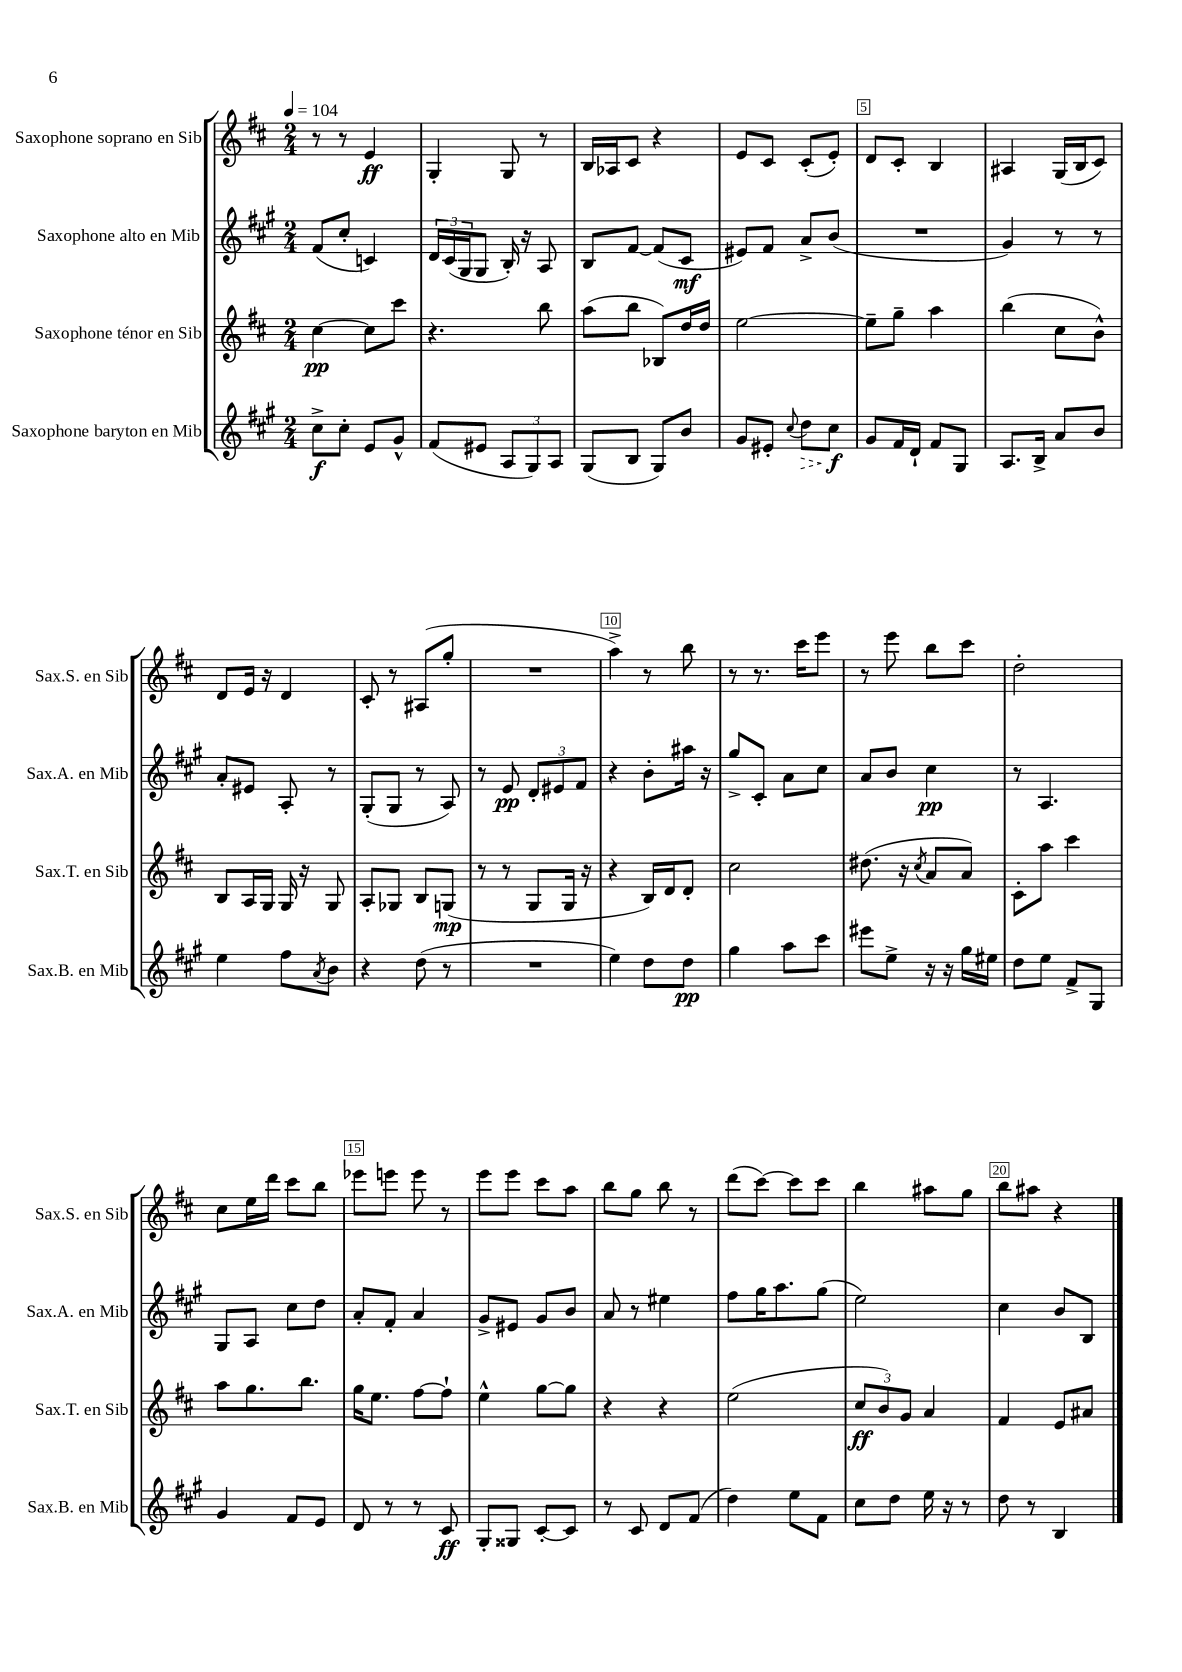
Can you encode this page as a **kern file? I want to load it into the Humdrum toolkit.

**kern	**dynam	**kern	**dynam	**kern	**dynam	**kern	**dynam
*part4	*part4	*part3	*part3	*part2	*part2	*part1	*part1
*staff4	*staff4	*staff3	*staff3	*staff2	*staff2	*staff1	*staff1
*I"Saxophone baryton en Mib	*	*I"Saxophone ténor en Sib	*	*I"Saxophone alto en Mib	*	*I"Saxophone soprano en Sib	*
*I'Sax.B. en Mib	*	*I'Sax.T. en Sib	*	*I'Sax.A. en Mib	*	*I'Sax.S. en Sib	*
*clefG2	*	*clefG2	*	*clefG2	*	*clefG2	*
*k[f#c#g#]	*	*k[f#c#]	*	*k[f#c#g#]	*	*k[f#c#]	*
*M2/4	*	*M2/4	*	*M2/4	*	*M2/4	*
*MM104	*	*MM104	*	*MM104	*	*MM104	*
=1	=1	=1	=1	=1	=1	=1	=1
8cc#^\L	f	[4cc#\	pp	(8f#/L	.	8r	.
8cc#'\J	.	.	.	8cc#'/J	.	8r	.
8e/L	.	8cc#\L]	.	4cn/)	.	4e/	ff
8g#^^/J	.	8ccc#\J	.	.	.	.	.
=2	=2	=2	=2	=2	=2	=2	=2
(8f#/L	.	4.r	.	24d/LL	.	4G'/	.
.	.	.	.	(24c#/	.	.	.
.	.	.	.	24G#/J	.	.	.
8e#X/J	.	.	.	8G#/J	.	.	.
12A/L	.	.	.	16B'/)	.	8G/	.
.	.	.	.	16r	.	.	.
12G#/)	.	.	.	.	.	.	.
.	.	8bb\	.	8A/	.	8r	.
12A/J	.	.	.	.	.	.	.
=3	=3	=3	=3	=3	=3	=3	=3
(8G#/L	.	(8aa\L	.	8B/L	.	16B/LL	.
.	.	.	.	.	.	16A-X/J	.
8B/J	.	8bb\J	.	[8f#/J	.	8c#/J	.
8G#/L)	.	8B-X/L)	.	(8f#/L]	.	4r	.
8b/J	.	16dd/L	.	8c#/J	mf	.	.
.	.	16dd/JJ	.	.	.	.	.
=4	=4	=4	=4	=4	=4	=4	=4
8g#/L	.	[2ee\	.	8e#X/L)	.	8e/L	.
8e#X'/J	.	.	.	8f#/J	.	8c#/J	.
8qqcc#/	.	.	.	.	.	.	.
!	!LO:HP:b	!	!	!	!	!	!
8dd\L	>	.	.	8a^/L	.	(8c#'/L	.
8cc#\J	f	.	.	(8b/J	.	8e'/J)	.
.	]	.	.	.	.	.	.
=5	=5	=5	=5	=5	=5	=5	=5
8g#/L	.	8ee~\L]	.	2r	.	8d/L	.
16f#/L	.	8gg~\J	.	.	.	8c#'/J	.
16d`/JJ	.	.	.	.	.	.	.
8f#/L	.	4aa\	.	.	.	4B/	.
8G#/J	.	.	.	.	.	.	.
=6	=6	=6	=6	=6	=6	=6	=6
8.A/L	.	(4bb\	.	4g#/)	.	4A#X/	.
16B^/Jk	.	.	.	.	.	.	.
8a/L	.	8cc#\L	.	8r	.	(16G/LL	.
.	.	.	.	.	.	16B/J	.
8b/J	.	8b^^\J)	.	8r	.	8c#/J)	.
!!LO:LB:g=z
=7	=7	=7	=7	=7	=7	=7	=7
4ee\	.	8B/L	.	8a'/L	.	8d/L	.
.	.	16A/L	.	8e#X/J	.	16e/Jk	.
.	.	16G/JJ	.	.	.	16r	.
8ff#\L	.	16G/	.	8A'/	.	4d/	.
.	.	16r	.	.	.	.	.
8qa/	.	.	.	.	.	.	.
8b\J	.	8G/	.	8r	.	.	.
=8	=8	=8	=8	=8	=8	=8	=8
4r	.	8A'/L	.	(8G#'/L	.	8c#'/	.
.	.	8G-X/J	.	8G#/J	.	8r	.
(8dd\	.	8B/L	.	8r	.	(8A#X/L	.
8r	.	(8Gn/J	mp	8A/)	.	8gg'/J	.
=9	=9	=9	=9	=9	=9	=9	=9
2r	.	8r	.	8r	.	2r	.
.	.	8r	.	8e/	pp	.	.
.	.	8G/L	.	12d'/L	.	.	.
.	.	.	.	12e#X/	.	.	.
.	.	16G/Jk	.	.	.	.	.
.	.	.	.	12f#/J	.	.	.
.	.	16r	.	.	.	.	.
=10	=10	=10	=10	=10	=10	=10	=10
4ee\)	.	4r	.	4r	.	4aa^\)	.
8dd\L	.	16B/LL)	.	8b'\L	.	8r	.
.	.	16d/J	.	.	.	.	.
8dd\J	pp	8d'/J	.	16aa#X\Jk	.	8bb\	.
.	.	.	.	16r	.	.	.
=11	=11	=11	=11	=11	=11	=11	=11
4gg#\	.	2cc#\	.	8gg#^/L	.	8r	.
.	.	.	.	8c#'/J	.	8.r	.
8aa\L	.	.	.	8a\L	.	.	.
.	.	.	.	.	.	16ccc#\KL	.
8ccc#\J	.	.	.	8cc#\J	.	8eee\J	.
=12	=12	=12	=12	=12	=12	=12	=12
8eee#X\L	.	(8.dd#X\	.	8a/L	.	8r	.
8ee^\J	.	.	.	8b/J	.	8eee\	.
.	.	16r	.	.	.	.	.
.	.	8qcc#/	.	.	.	.	.
16r	.	8a/L	.	4cc#\	pp	8bb\L	.
16r	.	.	.	.	.	.	.
16gg#\LL	.	8a/J)	.	.	.	8ccc#\J	.
16ee#X\JJ	.	.	.	.	.	.	.
=13	=13	=13	=13	=13	=13	=13	=13
8dd\L	.	8c#'\L	.	8r	.	2dd'\	.
8ee\J	.	8aa\J	.	4.A/	.	.	.
8f#^/L	.	4ccc#\	.	.	.	.	.
8G#/J	.	.	.	.	.	.	.
!!LO:LB:g=z
=14	=14	=14	=14	=14	=14	=14	=14
4g#/	.	8aa\L	.	8G#/L	.	8cc#\L	.
.	.	8.gg\	.	8A/J	.	16ee\L	.
.	.	.	.	.	.	16ddd\JJ	.
8f#/L	.	.	.	8cc#\L	.	8ccc#\L	.
.	.	8.bb\J	.	.	.	.	.
8e/J	.	.	.	8dd\J	.	8bb\J	.
=15	=15	=15	=15	=15	=15	=15	=15
8d/	.	16gg\KL	.	8a'/L	.	8eee-X\L	.
.	.	8.ee\J	.	.	.	.	.
8r	.	.	.	8f#'/J	.	8eeen\J	.
8r	.	[8ff#\L	.	4a/	.	8eee\	.
8c#/	ff	8ff#`\J]	.	.	.	8r	.
=16	=16	=16	=16	=16	=16	=16	=16
8G#'/L	.	4ee^^\	.	8g#^/L	.	8eee\L	.
8G##X/J	.	.	.	8e#X/J	.	8eee\J	.
[8c#'/L	.	[8gg\L	.	8g#/L	.	8ccc#\L	.
8c#/J]	.	8gg\J]	.	8b/J	.	8aa\J	.
=17	=17	=17	=17	=17	=17	=17	=17
8r	.	4r	.	8a/	.	8bb\L	.
8c#/	.	.	.	8r	.	8gg\J	.
8d/L	.	4r	.	4ee#X\	.	8bb\	.
(8f#/J	.	.	.	.	.	8r	.
=18	=18	=18	=18	=18	=18	=18	=18
4dd\)	.	(2ee\	.	8ff#\L	.	(8ddd\L	.
.	.	.	.	16gg#\K	.	[8ccc#\J)	.
.	.	.	.	8.aa\	.	.	.
8ee\L	.	.	.	.	.	8ccc#\L]	.
8f#\J	.	.	.	(8gg#\J	.	8ccc#\J	.
=19	=19	=19	=19	=19	=19	=19	=19
8cc#\L	.	12cc#/L	ff	2ee\)	.	4bb\	.
.	.	12b/)	.	.	.	.	.
8dd\J	.	.	.	.	.	.	.
.	.	12g/J	.	.	.	.	.
16ee\	.	4a/	.	.	.	8aa#X\L	.
16r	.	.	.	.	.	.	.
8r	.	.	.	.	.	8gg\J	.
=20	=20	=20	=20	=20	=20	=20	=20
8dd\	.	4f#/	.	4cc#\	.	8bb\L	.
8r	.	.	.	.	.	8aa#X\J	.
4B/	.	8e/L	.	8b/L	.	4r	.
.	.	8a#X/J	.	8B/J	.	.	.
==	==	==	==	==	==	==	==
*-	*-	*-	*-	*-	*-	*-	*-
